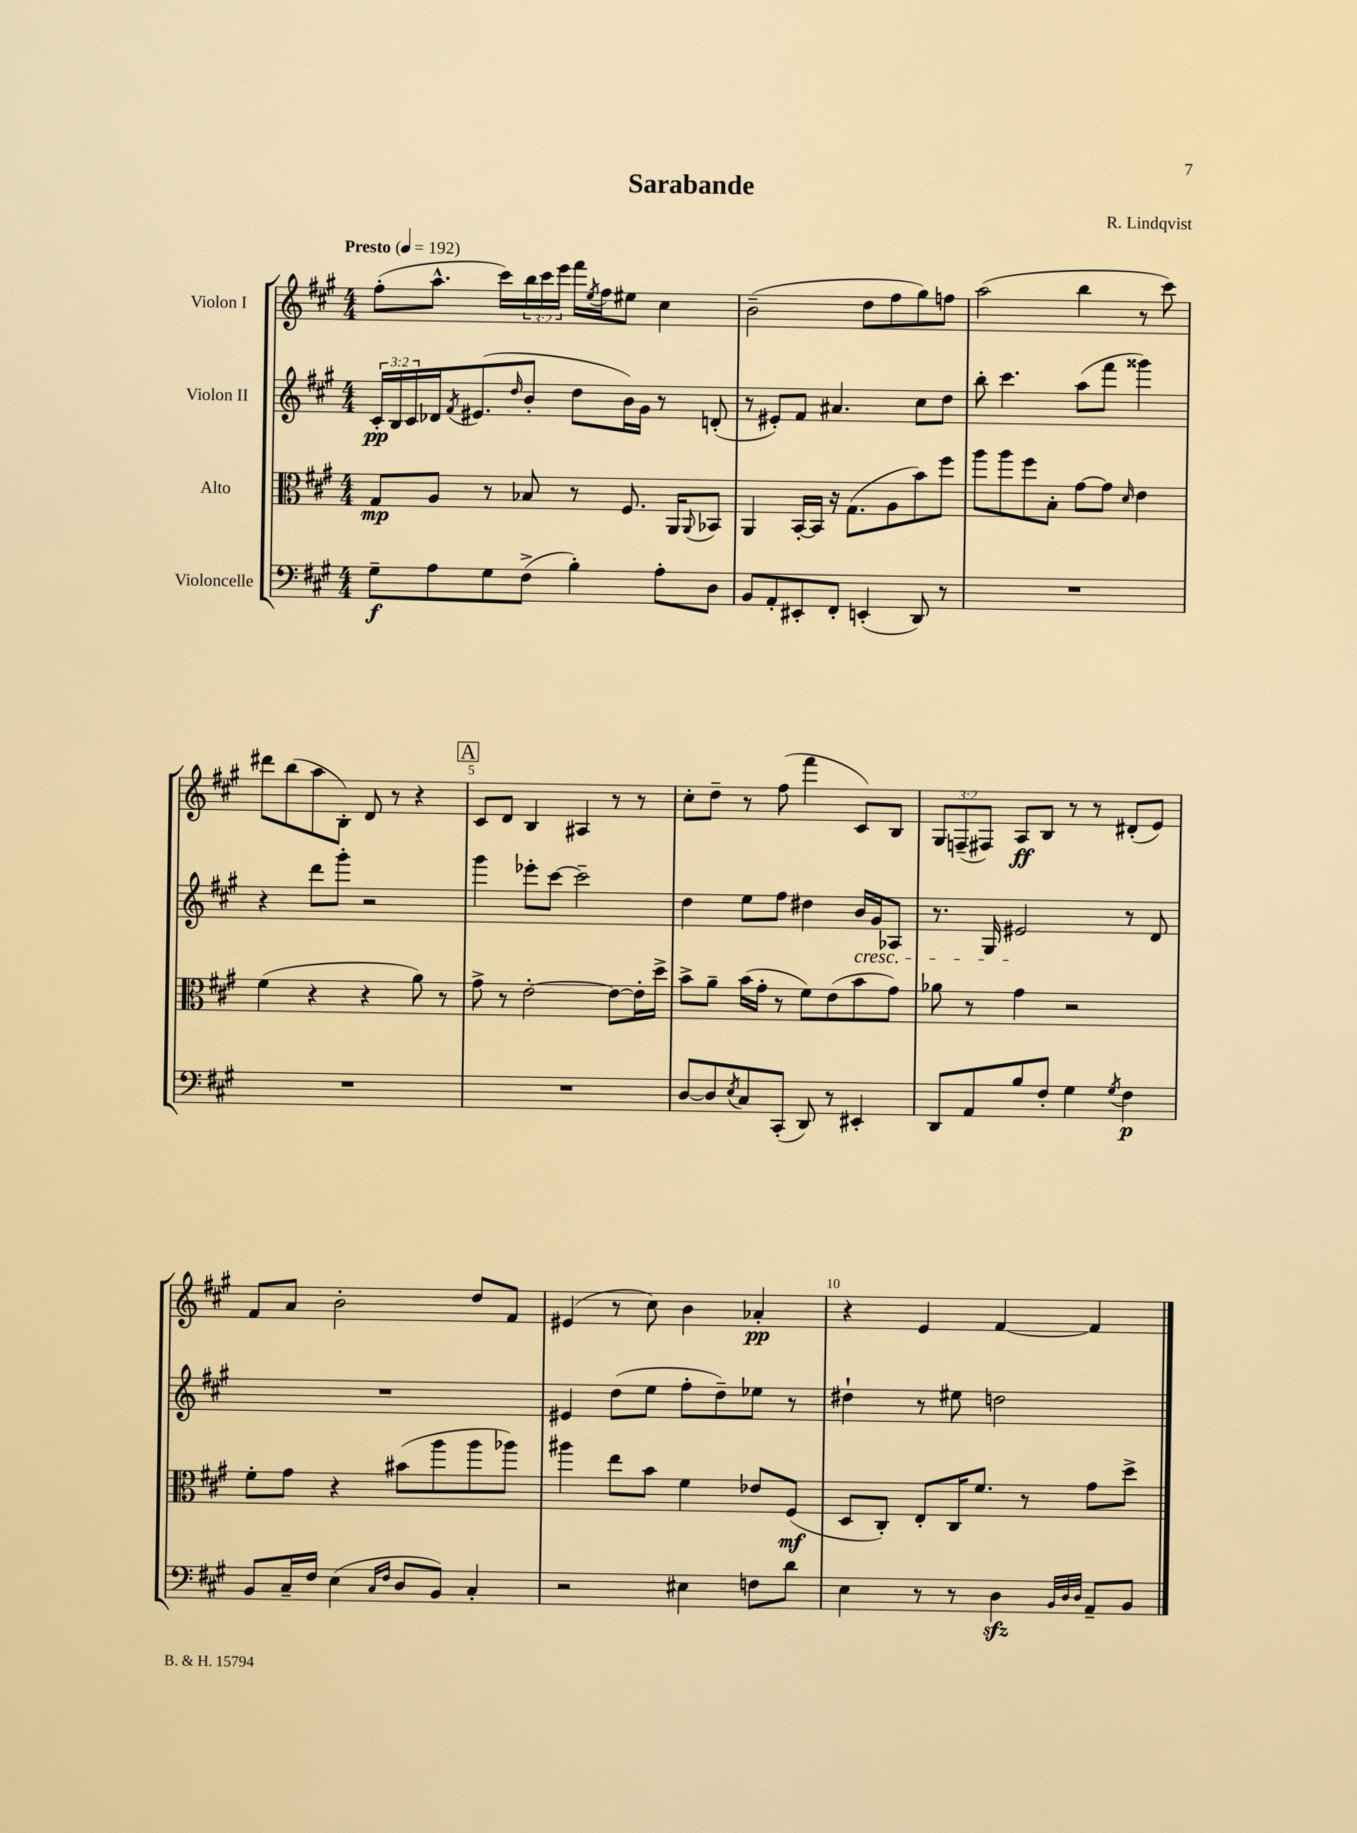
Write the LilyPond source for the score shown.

\header { title = "Sarabande" composer = "R. Lindqvist" }
<<
\new StaffGroup <<
\new Staff = "s0" \with { instrumentName = "Violon I" } {
    \clef treble \key a \major \numericTimeSignature \time 4/4 \override Staff.TupletNumber.text = #tuplet-number::calc-fraction-text \tempo "Presto" 4 = 192
    fis''8-.( a''8.-^ cis'''16) \tuplet 3/2 { b''16 cis'''16 e'''16 } fis'''16 \acciaccatura { e''8 } fis''16 eis''8 cis''4 |
    b'2--( d''8 fis''8 gis''8) f''8 |
    a''2( b''4 r8 cis'''8) |
    dis'''8 b''8( a''8 b8-.) d'8 r8 r4 |
    \mark \markup { \box "A" } cis'8 d'8 b4 ais4 r8 r8 |
    cis''8-. d''8-- r8 fis''8( fis'''4 cis'8) b8 |
    \tuplet 3/2 { gis8 f8--( fis8) } a8\ff b8 r8 r8 dis'8-.( e'8) |
    fis'8 a'8 b'2-. d''8 fis'8 |
    eis'4( r8 cis''8) b'4 aes'4-.\pp |
    r4 e'4 fis'4~ fis'4 \bar "|." |
}
\new Staff = "s1" \with { instrumentName = "Violon II" } {
    \clef treble \key a \major \numericTimeSignature \time 4/4 \override Staff.TupletNumber.text = #tuplet-number::calc-fraction-text
    \tuplet 3/2 { cis'16-.\pp b16 cis'16 } des'16 \acciaccatura { fis'8 } eis'8.( \grace { d''16 } b'8-. d''8 b'16) gis'16 r8 d'8-.( |
    r8 eis'8-.) fis'8 ais'4. cis''8 d''8 |
    b''8-. cis'''4. a''8( fis'''8 gisis'''4) |
    r4 d'''8 gis'''8-. r2 |
    \mark \markup { \box "A" } gis'''4 ees'''8-. cis'''8~ cis'''2-- |
    d''4 e''8 fis''8 dis''4 b'16\cresc gis'16 aes8 |
    r8. gis16 eis'2\! r8 d'8 |
    R1 |
    eis'4 d''8( e''8 fis''8-. d''8--) ees''8 r8 |
    dis''4-! r8 eis''8 d''2 \bar "|." |
}
\new Staff = "s2" \with { instrumentName = "Alto" } {
    \clef alto \key a \major \numericTimeSignature \time 4/4
    gis8\mp a8 r8 bes8 r8 fis8. a,16 \appoggiatura { a,8 } bes,8 |
    a,4 b,16~-. b,16 r16 gis8.( a8 b'8) fis''8 |
    a''8 a''8 fis''8 b8-. gis'8~ gis'8 \grace { d'16 } e'4 |
    fis'4( r4 r4 a'8) r8 |
    \mark \markup { \box "A" } gis'8-> r8 e'2~-. e'8~ e'16-. d''16-> |
    b'8-> a'8-- b'16( gis'16-. r8 fis'8) e'8( b'8 gis'8) |
    aes'8 r8 gis'4 r2 |
    fis'8-. gis'8 r4 bis'8( a''8 a''8 aes''8) |
    ais''4 e''8 b'8 fis'4 ees'8 fis8\mf( |
    d8 cis8-.) e8-. cis16 fis'8. r8 gis'8 d''8-> \bar "|." |
}
\new Staff = "s3" \with { instrumentName = "Violoncelle" } {
    \clef bass \key a \major \numericTimeSignature \time 4/4
    gis8--\f a8 gis8 fis8->( b4-.) a8-. d8 |
    b,8 a,8-. eis,8-. fis,8-. e,4-.( d,8) r8 |
    R1 |
    R1 |
    \mark \markup { \box "A" } R1 |
    d8~ d8 \acciaccatura { e8 } cis8 cis,8-.( d,8) r8 eis,4-. |
    d,8 a,8 b8 fis8-. gis4 \acciaccatura { gis8 } fis4\p |
    b,8 cis16-- fis16 e4( \grace { cis16 fis16 } d8 b,8) cis4-. |
    r2 eis4 f8 d'8 |
    e4 r8 r8 d4\sfz \grace { b,32 d32 d32 } a,8-- b,8 \bar "|." |
}
>>
>>
\layout { \context { \Score \override BarNumber.break-visibility = ##(#f #t #t) barNumberVisibility = #(every-nth-bar-number-visible 5) } }
